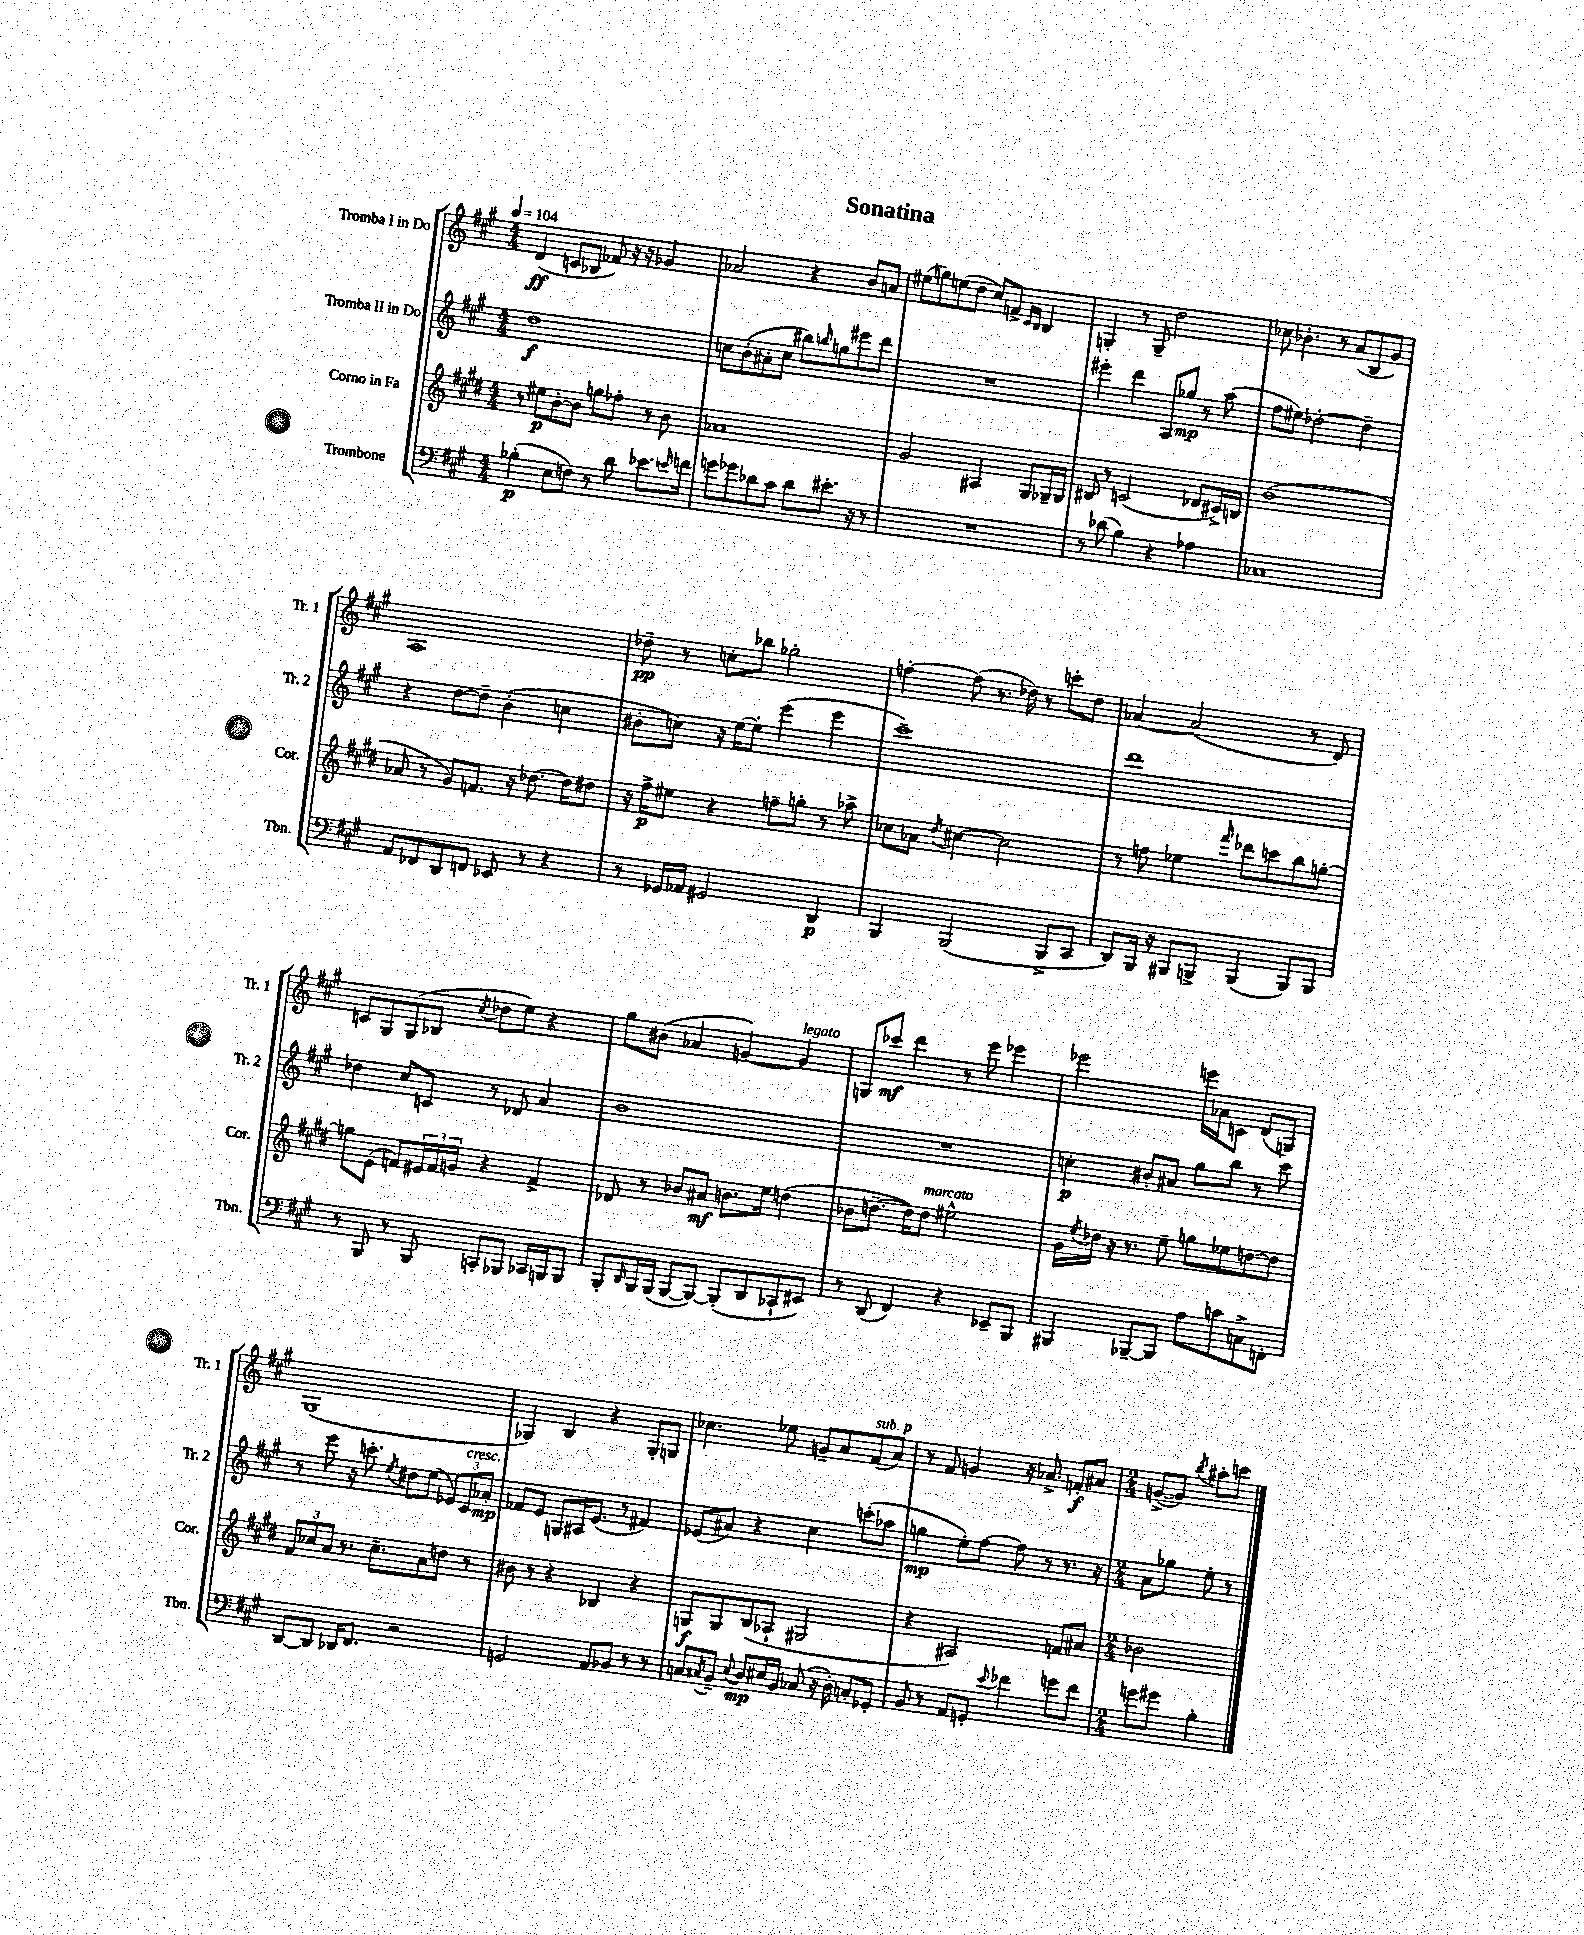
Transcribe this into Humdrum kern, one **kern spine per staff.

**kern	**dynam	**kern	**dynam	**kern	**dynam	**kern	**dynam
*part4	*part4	*part3	*part3	*part2	*part2	*part1	*part1
*staff4	*staff4	*staff3	*staff3	*staff2	*staff2	*staff1	*staff1
*I"Trombone	*	*I"Corno in Fa	*	*I"Tromba II in Do	*	*I"Tromba I in Do	*
*I'Tbn.	*	*I'Cor.	*	*I'Tr. 2	*	*I'Tr. 1	*
*clefF4	*	*clefG2	*	*clefG2	*	*clefG2	*
*k[f#c#g#]	*	*k[f#c#g#d#]	*	*k[f#c#g#]	*	*k[f#c#g#]	*
*M4/4	*	*M4/4	*	*M4/4	*	*M4/4	*
*MM104	*	*MM104	*	*MM104	*	*MM104	*
=1	=1	=1	=1	=1	=1	=1	=1
(4B-X'\	p	8r	.	1dd	f	(4d/	ff
.	.	8ee#X\L	p	.	.	.	.
8E\L	.	[8b'\	.	.	.	8cn/L	.
8Fn\J)	.	8b\J]	.	.	.	8B-X/J	.
8r	.	8ggn\L	.	.	.	8f-X/)	.
8d\	.	8ff-X'\J	.	.	.	16r	.
.	.	.	.	.	.	16r	.
8.e-X\L	.	8r	.	.	.	4g-X/	.
.	.	8b\	.	.	.	.	.
16qqen/	.	.	.	.	.	.	.
16fn\Jk	.	.	.	.	.	.	.
=2	=2	=2	=2	=2	=2	=2	=2
8gn\L	.	1a-X	.	8ccn\L	.	2a-X/	.
8g-X\	.	.	.	(8b'\	.	.	.
8d-X\	.	.	.	8a#X'\	.	.	.
8c#\J	.	.	.	8cc\J	.	.	.
8d-\L	.	.	.	8bb#X\L)	.	4r	.
.	.	.	.	16qqbbn/	.	.	.
8.e#X'\J	.	.	.	8ggn\	.	.	.
.	.	.	.	8eee#X\	.	8b/L	.
16r	.	.	.	.	.	.	.
8r	.	.	.	8ddd\J	.	8an/J	.
=3	=3	=3	=3	=3	=3	=3	=3
1r	.	2g#/	.	1r	.	(8ee#X\L	.
.	.	.	.	.	.	8ggn\)	.
.	.	.	.	.	.	(8een\	.
.	.	.	.	.	.	8dd\J	.
.	.	4A#X/	.	.	.	8cc#/L)	.
.	.	.	.	.	.	8fn^/J	.
.	.	.	.	.	.	16qqc#/LL	.
.	.	.	.	.	.	16qqB/JJ	.
.	.	8G#/L	.	.	.	4B/	.
.	.	16G-X~/L	.	.	.	.	.
.	.	16G-/JJ	.	.	.	.	.
=4	=4	=4	=4	=4	=4	=4	=4
8r	.	8B#X/	.	4eee#X'\	.	4Gn'/	.
(8d-X\	.	8r	.	.	.	.	.
4B\)	.	(2cn/	.	4ddd\	.	8r	.
.	.	.	.	.	.	8G~/	.
4r	.	.	.	8A/L	.	2dd\	.
.	.	.	.	8gg-X/J	mp	.	.
4A-X\	.	8d-X/L	.	8r	.	.	.
.	.	16c#X^/L)	.	(8aa\	.	.	.
.	.	16Bn/JJ	.	.	.	.	.
=5	=5	=5	=5	=5	=5	=5	=5
1C-X	.	(1b	.	8ff#\L	.	8cc-X\	.
.	.	.	.	8ee#X\J)	.	4.b-X'\	.
.	.	.	.	[2dd-X'\	.	.	.
.	.	.	.	.	.	8r	.
.	.	.	.	.	.	(8a/L	.
.	.	.	.	4dd-~\]	.	8B/	.
.	.	.	.	.	.	8g#/J)	.
!!LO:LB:g=z
=6	=6	=6	=6	=6	=6	=6	=6
8AA/L	.	8a-X/	.	4r	.	1A	.
8FF-X/	.	8r	.	.	.	.	.
8DD/	.	8g#/L)	.	[8dd\L	.	.	.
8FFn/J	.	8.fn/J	.	8dd~\J]	.	.	.
8EE-X/	.	.	.	(4b'\	.	.	.
.	.	16r	.	.	.	.	.
8r	.	[8.dd-X\	.	.	.	.	.
4r	.	.	.	4ccn\	.	.	.
.	.	16dd-\KL]	.	.	.	.	.
.	.	8dd#X\J	.	.	.	.	.
=7	=7	=7	=7	=7	=7	=7	=7
8r	.	16r	.	8b#X'\L	.	8dd-X~\	pp
.	.	16ff#^\KL	p	.	.	.	.
16GG-X/LL	.	8ee#X\J	.	8ccn\J)	.	8r	.
16AA-X/JJ	.	.	.	.	.	.	.
2GG#X/	.	4r	.	16r	.	8ccn'\L	.
.	.	.	.	[16ee\KL	.	.	.
.	.	.	.	8ee'\J]	.	8bb-X\J	.
.	.	8ffn~\L	.	(4eee\	.	2gg-X'\	.
.	.	8ggn'\J	.	.	.	.	.
4DD/	p	8r	.	4eee\	.	.	.
.	.	8aa-X^\	.	.	.	.	.
=8	=8	=8	=8	=8	=8	=8	=8
4BBB/	.	8cc-X\L	.	1ccc#~)	.	[4ffn'\	.
.	.	8a-X\J	.	.	.	.	.
.	.	8qdd#/	.	.	.	.	.
(2BBB/	.	[4cc#X\	.	.	.	(8ff\]	.
.	.	.	.	.	.	8.r	.
.	.	2cc#\]	.	.	.	.	.
.	.	.	.	.	.	16dd-X\)	.
.	.	.	.	.	.	8r	.
8BBB^/L	.	.	.	.	.	8cccn'\L	.
8CC#/J	.	.	.	.	.	8dd-\J	.
=9	=9	=9	=9	=9	=9	=9	=9
8DD/L)	.	8r	.	1ddd	.	[4a-X/	.
16BBB/Jk	.	8ffn\	.	.	.	.	.
16r	.	.	.	.	.	.	.
8BBB#X/L	.	4ee-X\	.	.	.	(2a-/]	.
8BBBn^/J	.	.	.	.	.	.	.
.	.	16qqfff#/	.	.	.	.	.
(4BBB/	.	8ddd-X\L	.	.	.	.	.
.	.	8cccn\	.	.	.	.	.
8BBB/L)	.	8bb\	.	.	.	8r	.
8BBB/J	.	[8ggn'\J	.	.	.	8d/)	.
!!LO:LB:g=z
=10	=10	=10	=10	=10	=10	=10	=10
8r	.	8ggn\L]	.	4dd-X\	.	8cn/L	.
8BBB/	.	(8e\J	.	.	.	8G#/	.
8r	.	8fn/L)	.	8cc#/L	.	(8G#/	.
8BBB/	.	24e#X/L	.	8cn/J	.	8B-X/J	.
.	.	24f/	.	.	.	.	.
.	.	24gn/JJ	.	.	.	.	.
.	.	.	.	.	.	8qcc#/	.
8CCn'/L	.	4r	.	8r	.	8dd-X\L	.
8BBB-X/J	.	.	.	8d-X/	.	8ee\J)	.
16CC-X/LL	.	4f^/	.	4a/	.	4r	.
16BBBn/J	.	.	.	.	.	.	.
8BBB/J	.	.	.	.	.	.	.
=11	=11	=11	=11	=11	=11	=11	=11
8BBB'/L	.	8d-X/	.	1b	.	8gg#\L	.
16qqDD/	.	.	.	.	.	.	.
16BBB/L	.	8r	.	.	.	(8b#X\J	.
(16BBB/JJ	.	.	.	.	.	.	.
[8BBB/L	.	8b-X/L	.	.	.	4a-X/	.
8BBB/J_)	.	8a#X/J	mf	.	.	.	.
(8BBB'/L]	.	8.bn\L	.	.	.	[4gn/)	.
8DD/	.	.	.	.	.	.	.
.	.	16ee\Jk	.	.	.	.	.
!	!	!	!	!	!	!LO:TX:a:i:t=legato	!
8CC-X`/	.	(4ddn\	.	.	.	4g/]	.
8EE#X/J)	.	.	.	.	.	.	.
=12	=12	=12	=12	=12	=12	=12	=12
8r	.	8b-X\L	.	1r	.	8Gn/L	.
(8DD/	.	[8.ddn~\J	.	.	.	8ccc-X/J	mf
4FF#/)	.	.	.	.	.	4ddd\	.
.	.	16dd\KL])	.	.	.	.	.
!	!	!LO:TX:a:i:t=marcato	!	!	!	!	!
.	.	8dd\J	.	.	.	.	.
4r	.	2ee#X^^\	.	.	.	8r	.
.	.	.	.	.	.	8eee\	.
8EE-X~/L	.	.	.	.	.	4eee-X\	.
8BBB/J	.	.	.	.	.	.	.
=13	=13	=13	=13	=13	=13	=13	=13
4BBB#X/	.	16g#\LL	.	4ccn'\	p	2eee-X\	.
.	.	8qee/	.	.	.	.	.
.	.	16dd-X\JJ	.	.	.	.	.
.	.	16r	.	.	.	.	.
.	.	8.r	.	.	.	.	.
[8BBB-X~/L	.	.	.	8b#X'/L	.	.	.
8BBB-/J]	.	8ee~\	.	8a#X/J	.	.	.
8A\L	.	8ggn\L	.	8gg#\L	.	16eeen\LL	.
.	.	.	.	.	.	16a-X\J	.
8cn\	.	8ee-X\	.	8bb\J	.	8cn\J	.
8Cn^\	.	[8ddn\	.	8r	.	(8d/L	.
8FFn'\J	.	8dd\J]	.	8ccc#\	.	8Gn/J)	.
!!LO:LB:g=z
=14	=14	=14	=14	=14	=14	=14	=14
[8DD/L	.	12f#/L	.	8r	.	(1G#	.
.	.	12cc-X/	.	.	.	.	.
8DD/J]	.	.	.	8eee\	.	.	.
.	.	12a/J	.	.	.	.	.
16DD-X/KL	.	8.r	.	16r	.	.	.
8.FF#/J	.	.	.	8.cccn'\	.	.	.
.	.	8.cc-~\L	.	.	.	.	.
.	.	.	.	8qee/	.	.	.
2r	.	.	.	8dd#X\L	.	.	.
.	.	8a\	.	(8ee\J	.	.	.
.	.	8ddn\J	.	12e-X/L)	.	.	.
!	!	!	!	!LO:TX:a:i:t=cresc.	!	!	!
.	.	.	.	12c#/	.	.	.
.	.	8r	.	.	.	.	.
.	.	.	.	12a-X'/J	mp	.	.
=15	=15	=15	=15	=15	=15	=15	=15
2GGn/	.	8b#X\	.	8f-X/L	.	4G-X/)	.
.	.	8r	.	8e/J	.	.	.
.	.	4r	.	8Gn/L	.	4B/	.
.	.	.	.	16A#X/K	.	.	.
.	.	.	.	(8.e/J	.	.	.
8AA/L	.	4B-X/	.	.	.	4r	.
8BB-X/J	.	.	.	8r	.	.	.
8r	.	4r	.	4f#X/)	.	8G-'/L	.
8r	.	.	.	.	.	8Gn/J	.
=16	=16	=16	=16	=16	=16	=16	=16
8Cn/L	.	8Gn/L	f	(8e-X/L	.	4.cc-X\	.
8qC#X/	.	.	.	.	.	.	.
8BB~/J	.	8G/	.	8a#X/J)	.	.	.
8qqE/	.	.	.	.	.	.	.
8D/L	mp	(8B/	.	4r	.	.	.
16E#X/L	.	8A-X`/J	.	.	.	8ee-X\	.
16BB/JJ	.	.	.	.	.	.	.
(8C-X/	.	2G#X/	.	4cc#\	.	8gn~/L	.
16r	.	.	.	.	.	8a/	.
16D'\)	.	.	.	.	.	.	.
!	!	!	!	!	!	!LO:TX:a:i:t=sub. p	!
8Cn'/L	.	.	.	(8cccn'\L	.	(8f#/	.
8GG-X'/J	.	.	.	8aa-X\J	.	8a/J)	.
=17	=17	=17	=17	=17	=17	=17	=17
8BB/	.	4r	.	4ggn\	mp	8r	.
8r	.	.	.	.	.	8f#/	.
8AA/L	.	2A#X/)	.	8ee'\L)	.	4gn/	.
8GGn'/J	.	.	.	[8ff#\J	.	.	.
8qqe/	.	.	.	.	.	.	.
4f-X\	.	.	.	8ff#\]	.	16r	.
.	.	.	.	.	.	8.a-X^/	.
.	.	.	.	8r	.	.	.
8gn\L	.	8fn/L	.	8.r	.	8fn'/L	f
8f-\J	.	8a#X/J	.	.	.	8a#X/J	.
.	.	.	.	16r	.	.	.
=18	=18	=18	=18	=18	=18	=18	=18
*M2/4	*	*M2/4	*	*M2/4	*	*M2/4	*
8gn\L	.	2b-X\	.	8a\L	.	([8gn^/L	.
8g#X\J	.	.	.	8gg-X\J	.	8g/J])	.
.	.	.	.	.	.	8qbb/	.
4B'\	.	.	.	8ee'\	.	8aa#X'\L	.
.	.	.	.	8r	.	8cccn\J	.
==	==	==	==	==	==	==	==
*-	*-	*-	*-	*-	*-	*-	*-
